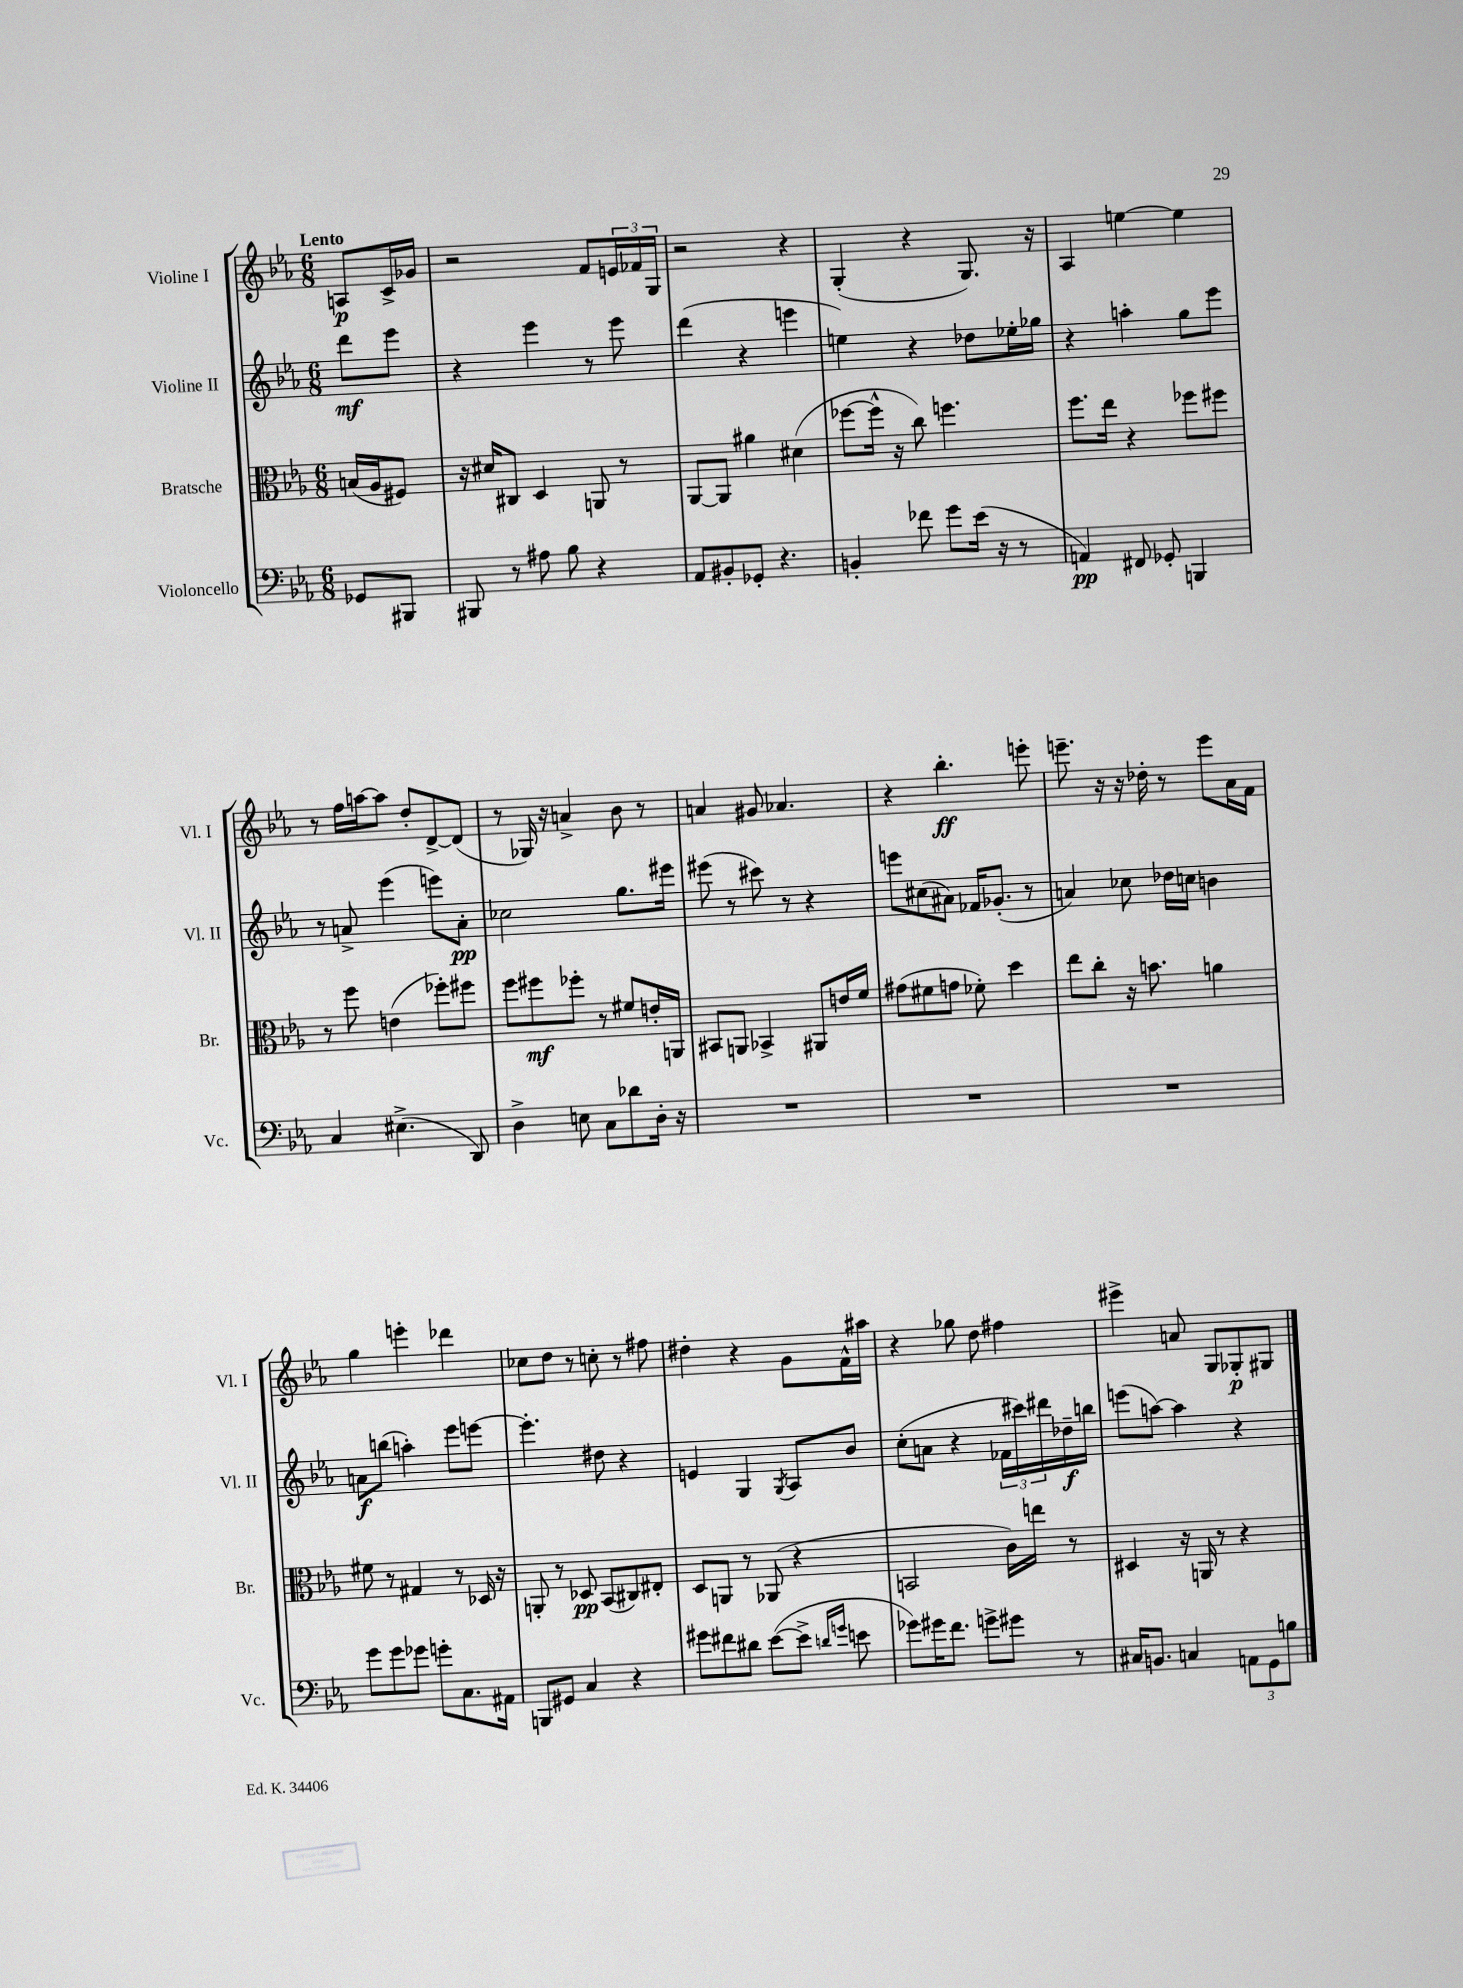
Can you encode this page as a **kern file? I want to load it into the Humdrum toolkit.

**kern	**kern	**kern	**kern
*staff4	*staff3	*staff2	*staff1
*clefF4	*clefC3	*clefG2	*clefG2
*k[b-e-a-]	*k[b-e-a-]	*k[b-e-a-]	*k[b-e-a-]
*M6/8	*M6/8	*M6/8	*M6/8
8GG-	(16B	8ddd	8A
.	16A-	.	.
8BBB#	8F#)	8eee-	16c^
.	.	.	16g-
=	=	=	=
8BBB#	16r	4r	2r
.	16d#	.	.
8r	8C#	.	.
8A#	4D	4eee-	.
8B-	.	.	.
4r	8AA	8r	8f
.	8r	8eee-	24e
.	.	.	24f-
.	.	.	24G
=	=	=	=
8AA-	[8AA-	(4ddd	2r
8BB#'	8AA-]	.	.
8GG-'	4a#	4r	.
4.r	.	.	.
.	(4d#	4eee	4r
=	=	=	=
4BB'	[8ff-	4ee)	(4G'
.	16ff-^^]	.	.
.	16r	.	.
8f-	8cc)	4r	4r
8g	4.ff	.	.
(16e-	.	8dd-	8.G)
16r	.	.	.
8r	.	16ee-'	.
.	.	16gg-	16r
=	=	=	=
4AA)	8.ff	4r	4A-
.	16ee-	.	.
8FF#	4r	4aa'	[4ee
8GG-'	.	.	.
4BBB	8ff-	8gg	4ee]
.	8ff#	8eee-	.
=	=	=	=
4C	8r	8r	8r
.	8ff	8a^	16ff
.	.	.	[16aa
(4.E#^	(4e	(4eee-	8aa]
.	.	.	8dd'
.	8ff-')	8eee)	[8d^
8DD)	8ff#	8a'	(8d]
=	=	=	=
4D^	8ff	2cc-	8r
.	8ff#	.	16G-)
.	.	.	16r
8E	8ff-'	.	4a^
8C	8r	.	.
8d-	8f#	8.gg	8b-
16D'	16e'	.	8r
16r	16AA	16eee#	.
=	=	=	=
2.r	8BB#	(8eee#	4a
.	8AA	8r	.
.	4BB-^	8ccc#)	8g#
.	.	8r	4.a-
.	8AA#	4r	.
.	16e	.	.
.	16f	.	.
=	=	=	=
2.r	(8g#	8eee	4r
.	8f#	(8cc#	.
.	8g	8a#)	4.bb-'
.	8f-')	16f-	.
.	.	(8.g-'	.
.	4dd	.	.
.	.	8r	8eee'
=	=	=	=
2.r	8ee-	4a)	8.eee~
.	8cc'	.	.
.	.	.	16r
.	16r	8cc-	16r
.	8.b	.	16dd-'
.	.	16dd-	8r
.	.	16cc	.
.	4a	4b	8eee
.	.	.	16a-
.	.	.	16f
=	=	=	=
8g	8f#	8a	4gg
8g	8r	(8bb	.
8g-	4G#	4aa')	4eee'
8g'	.	.	.
8.C	8r	8eee-	4ddd-
.	16D-	[8eee	.
16AA#	16r	.	.
=	=	=	=
8BBB	8AA'	4.eee']	8cc-
8GG#	8r	.	8dd
4C	8D-	.	8r
.	(8BB-	8dd#	8cc'
4r	8C#)	4r	8r
.	8E#'	.	8ff#
=	=	=	=
8g#	8D	4e	4dd#'
8f#	8AA	.	.
8d#	8r	4G	4r
([8e-	(8AA-	.	.
.	.	8qG	.
8e-^]	4r	8A-	8g
16qqd	.	.	.
16qqg	.	.	.
8e	.	8b-	16f^^
.	.	.	16aa#
=	=	=	=
8g-)	2BB	(8cc'	4r
16g#	.	8a	.
8.f	.	.	.
.	.	4r	8gg-
8g^	.	.	8dd
8g#	16c)	24f-	4ff#
.	.	24ccc#)	.
.	16ee	.	.
.	.	24ddd#	.
8r	8r	16dd-~	.
.	.	16bb	.
=	=	=	=
16C#	4D#	(8eee	4eee#^
8.BB	.	.	.
.	.	[8aa)	.
4C	16r	4aa]	8a
.	16AA	.	.
.	8r	.	8G
12AA	4r	4r	8G-'
12GG	.	.	.
.	.	.	8G#
12B	.	.	.
==	==	==	==
*-	*-	*-	*-
